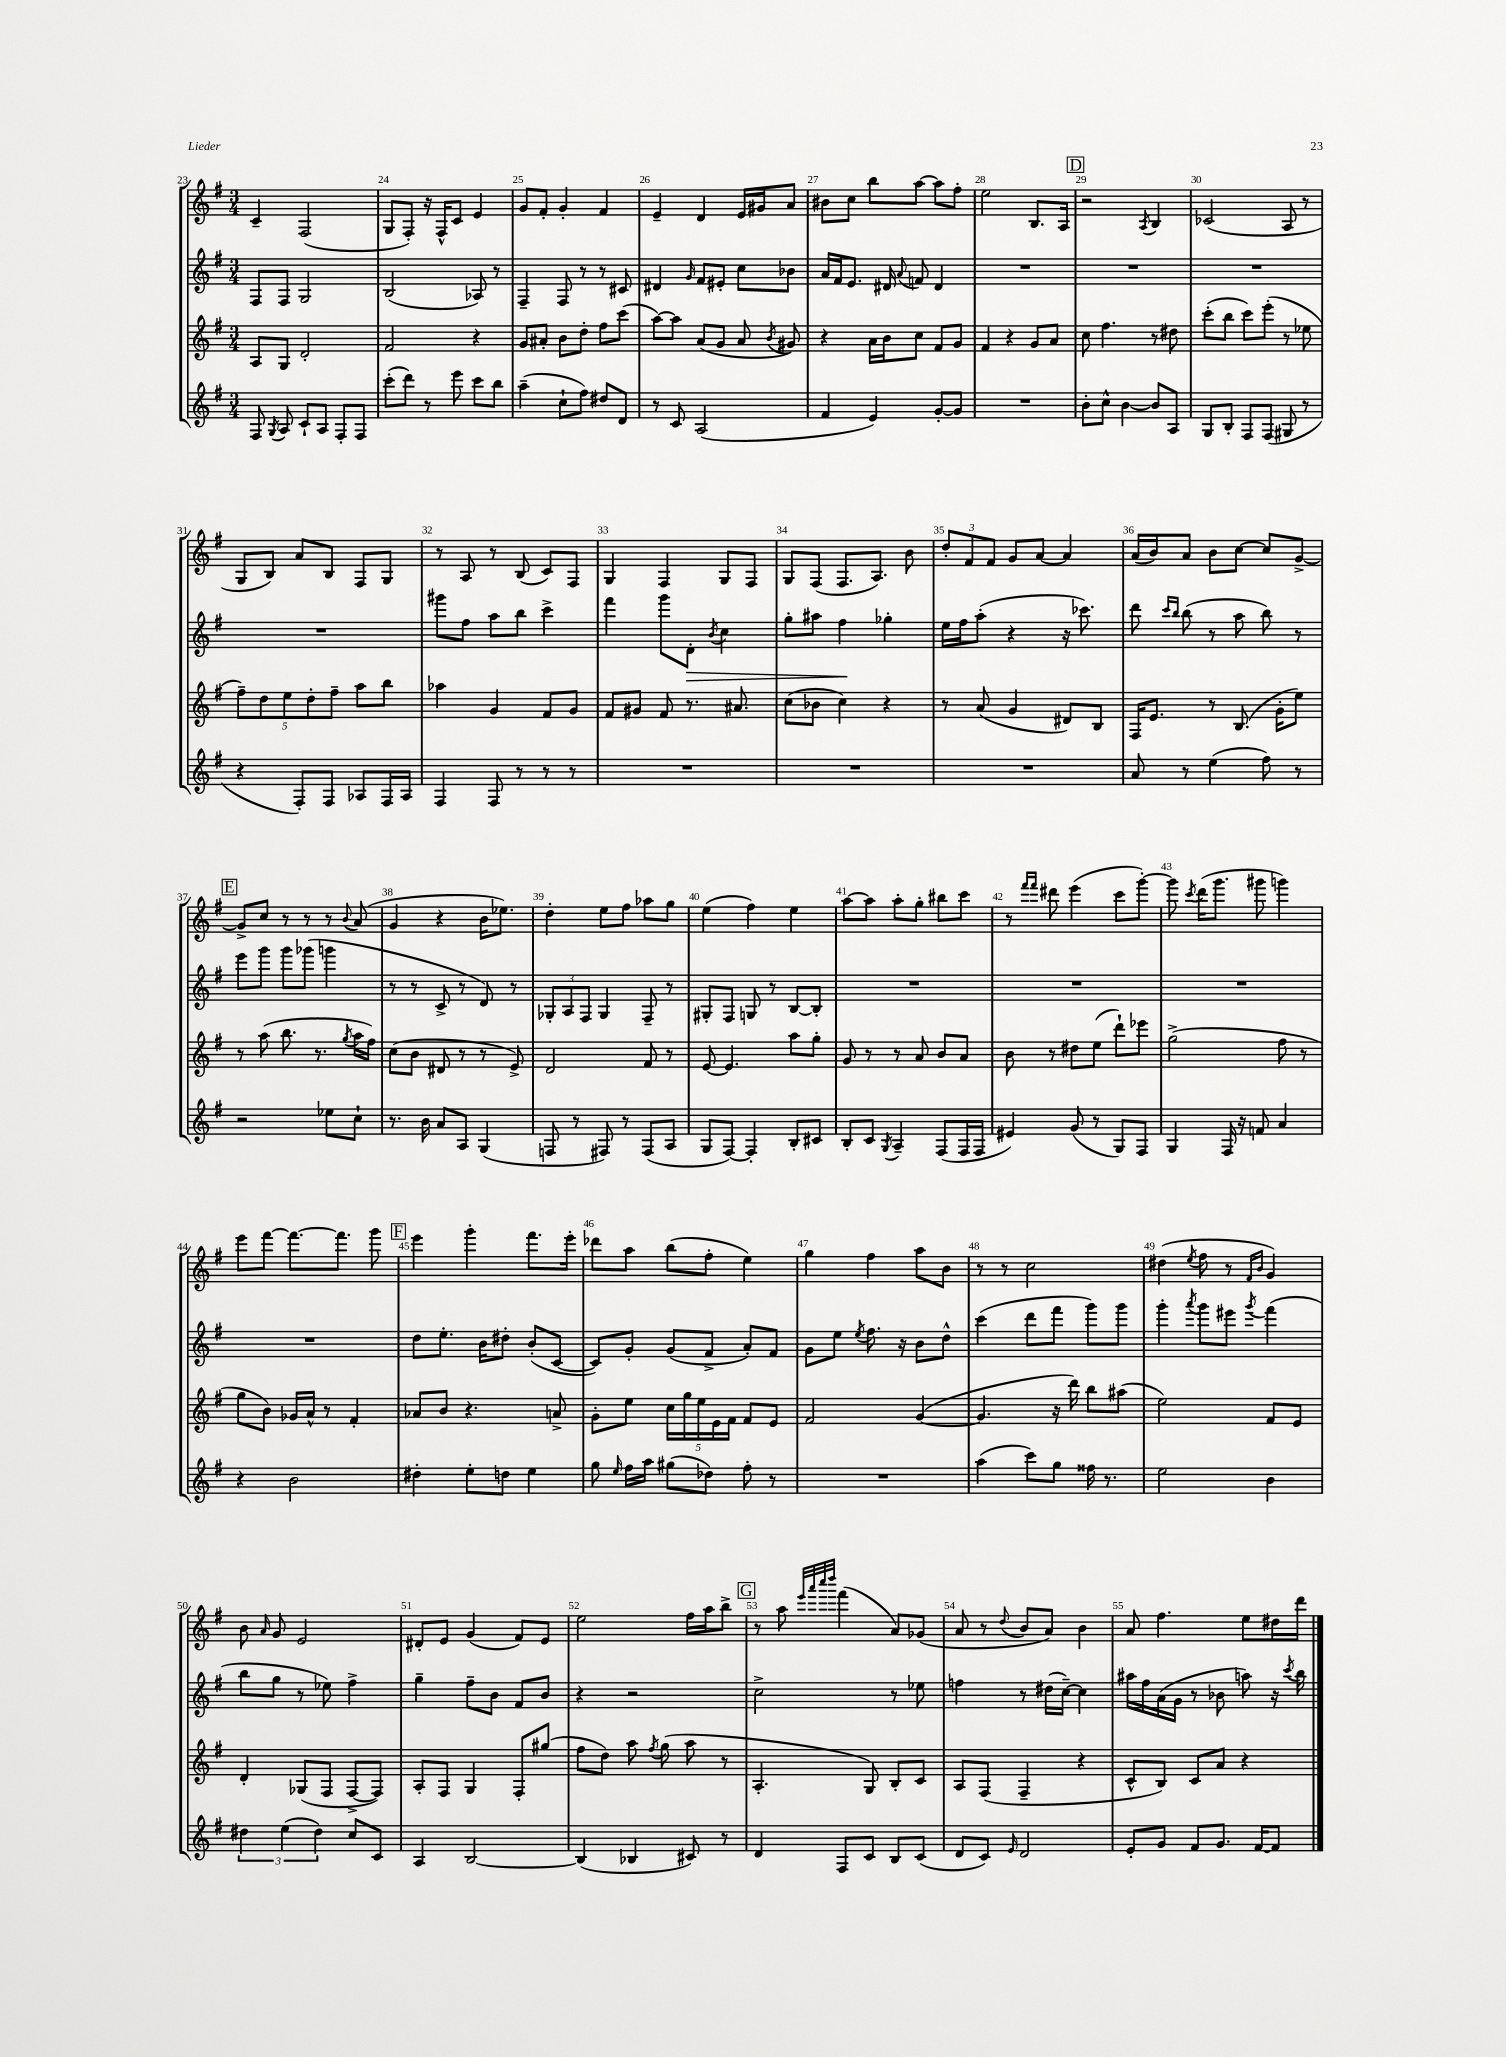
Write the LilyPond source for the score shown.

<<
\new StaffGroup <<
\new Staff = "s0" {
    \clef treble \key g \major \numericTimeSignature \time 3/4
    \autoBeamOff c'4-- fis2( |
    g8[ fis8]-.) r16 fis16[-^ c'8] e'4 |
    g'8[ fis'8]-. g'4-. fis'4 |
    e'4-- d'4 e'16[ gis'16 a'8] |
    bis'8[ c''8] b''8[ a''8]~ a''8[ fis''8]-. |
    e''2 b8.[ a16] |
    \mark \markup { \box "D" } r2 \acciaccatura { a8 } b4 |
    ces'2( a8 r8 |
    g8[ b8]) a'8[ b8] fis8[ g8] |
    r8 a8 r8 b8( c'8[) fis8] |
    g4 fis4 g8[ fis8] |
    g8[ fis8]( fis8.[ a8.]) b'8 |
    \tuplet 3/2 { d''8[-. fis'8 fis'8] } g'8[ a'8]~ a'4 |
    a'16[( b'16) a'8] b'8[ c''8]~ c''8[ g'8]~-> |
    \mark \markup { \box "E" } g'8[-> c''8] r8 r8 r8 \appoggiatura { b'8 } a'8( |
    g'4 r4 b'16[ ees''8.]) |
    d''4-. e''8[ fis''8] aes''8[ g''8] |
    e''4( fis''4) e''4 |
    a''8[~ a''8] a''8[-. g''8]-. bis''8[ c'''8] |
    r8 \grace { fis'''16[ fis'''16] } dis'''8 e'''4( c'''8[ g'''8]~-.) |
    g'''8 \acciaccatura { c'''8 } d'''16[( g'''8.] gis'''8 g'''4) |
    e'''8[ fis'''8]~ fis'''8.[~ fis'''8.] g'''8 |
    \mark \markup { \box "F" } e'''4 g'''4-. fis'''8.[ e'''16]-. |
    des'''8[ a''8] b''8[( fis''8]-. e''4) |
    g''4 fis''4 a''8[ b'8] |
    r8 r8 c''2 |
    dis''4( \acciaccatura { e''8 } fis''8 r8 \grace { fis'16[ b'16] } g'4) |
    b'8 \grace { a'16 } g'8 e'2 |
    dis'8[-. e'8] g'4( fis'8[) e'8] |
    e''2 fis''16[ a''16 b''8]-> |
    \mark \markup { \box "G" } r8 a''8 \grace { e'''32[ a'''32 c''''32 d''''32] } fis'''4( a'8[) ges'8]( |
    a'8 r8 \appoggiatura { d''8 } b'8[ a'8]) b'4 |
    a'8 fis''4. e''8[ dis''16 d'''16] \bar "|." |
}
\new Staff = "s1" {
    \clef treble \key g \major \numericTimeSignature \time 3/4
    \autoBeamOff fis8[ fis8] g2 |
    b2( aes8) r8 |
    fis4-- fis8 r8 r8 cis'8 |
    dis'4 \grace { g'16 } fis'8[ eis'8]-. c''8[ bes'8] |
    a'16[ fis'16 e'8.] dis'16 \appoggiatura { a'8 } f'8 dis'4 |
    R2. |
    \mark \markup { \box "D" } R2. |
    R2. |
    R2. |
    gis'''8[ fis''8] a''8[ b''8] c'''4-> |
    fis'''4 g'''8[ d'8]-.\> \acciaccatura { b'8 } c''4 |
    g''8[-. ais''8] fis''4\! ges''4-. |
    e''16[ fis''16 a''8]-.( r4 r16 ces'''8.) |
    d'''8 \grace { c'''16[ b''16] } b''8( r8 a''8 b''8) r8 |
    \mark \markup { \box "E" } e'''8[ g'''8] g'''8[ ges'''8]( g'''4 |
    r8 r8 c'8-> r8 d'8) r8 |
    \tuplet 3/2 { ges8[-. a8 fis8] } ges4 fis8-- r8 |
    gis8[-. fis8] g8 r8 b8[~ b8]-. |
    R2. |
    R2. |
    R2. |
    R2. |
    \mark \markup { \box "F" } d''8[ e''8.]-. b'16[ dis''8]-. b'8[-.( c'8]~ |
    c'8[) g'8]-. g'8[( fis'8]-> a'8[-.) fis'8] |
    g'8[ e''8] \acciaccatura { e''8 } fis''8. r16 b'8[ d''8]-^ |
    c'''4( d'''8[ fis'''8] g'''8[) g'''8] |
    g'''4-. \acciaccatura { a'''8 } g'''8[ eis'''8] \acciaccatura { g'''8 } fis'''4( |
    b''8[ g''8] r8 ees''8) fis''4-> |
    g''4-- fis''8[-- b'8] fis'8[ b'8] |
    r4 r2 |
    \mark \markup { \box "G" } c''2-> r8 ees''8 |
    f''4 r8 dis''16[( c''16]~--) c''4 |
    ais''16[ fis''16 a'16( g'16] r8 bes'8 a''8) r16 \acciaccatura { c'''8 } b''16 \bar "|." |
}
\new Staff = "s2" {
    \clef treble \key g \major \numericTimeSignature \time 3/4
    \autoBeamOff a8[ g8] d'2-. |
    fis'2 r4 |
    g'8[ ais'8]-. b'8[ d''8]-. fis''8[ c'''8]( |
    a''8[~) a''8] a'8[( g'8] a'8 \acciaccatura { b'8 } gis'8) |
    r4 a'16[ b'16 c''8] fis'8[ g'8] |
    fis'4 r4 g'8[ a'8] |
    \mark \markup { \box "D" } c''8 fis''4. r8 dis''8 |
    c'''8[-.( b''8] c'''8[) e'''8]-.( r8 ees''8 |
    \tuplet 5/4 { fis''8[--) d''8 e''8 d''8-. fis''8]-- } a''8[ b''8] |
    aes''4 g'4 fis'8[ g'8] |
    fis'8[ gis'8] fis'8 r8. ais'8. |
    c''8[( bes'8] c''4) r4 |
    r8 a'8( g'4 dis'8[) b8] |
    fis16[ e'8.] r8 b8.( g'16[-. e''8]) |
    \mark \markup { \box "E" } r8 a''8( b''8. r8. \acciaccatura { g''8 } a''16[ fis''16]) |
    c''8[( b'8] dis'8 r8 r8 e'8->) |
    d'2 fis'8 r8 |
    e'8~ e'4. a''8[ g''8]-. |
    g'8 r8 r8 a'8 b'8[ a'8] |
    b'8 r8 dis''8[ e''8]( d'''8[-!) ees'''8] |
    g''2->( fis''8 r8 |
    g''8[ b'8]) ges'16[ a'16]-^ r8 fis'4-. |
    \mark \markup { \box "F" } aes'8[ b'8] r4. a'8-> |
    g'8[-. e''8] \tuplet 5/4 { c''16[ g''16 e''16 e'16 fis'16] } fis'8[ e'8] |
    fis'2 g'4~( |
    g'4. r16 d'''16) b''8[ ais''8]( |
    e''2) fis'8[ e'8] |
    d'4-. ges8[( fis8] fis8[~-> fis8]) |
    a8[-. fis8] g4 fis8[-. gis''8]( |
    fis''8[ d''8]) a''8 \acciaccatura { fis''8 } g''8( a''8 r8 |
    \mark \markup { \box "G" } a4.-. g8) b8[-. c'8] |
    a8[ fis8]( fis4-- r4 |
    c'8[-^ b8]) c'8[ a'8] r4 \bar "|." |
}
\new Staff = "s3" {
    \clef treble \key g \major \numericTimeSignature \time 3/4
    \autoBeamOff fis8 \acciaccatura { g8 } a8 c'8[-! a8] fis8[-. fis8] |
    c'''8[-.( d'''8]) r8 e'''8 c'''8[ b''8] |
    a''4--( c''8[-! fis''8]) dis''8[ d'8] |
    r8 c'8 a2( |
    fis'4 e'4) g'8[~-. g'8] |
    R2. |
    \mark \markup { \box "D" } b'8[-. c''8]-^ b'4~ b'8[ a8] |
    g8[ b8]-. fis8[ fis8]( gis8 r8 |
    r4 fis8[-.) fis8] aes8[ fis16 aes16] |
    fis4 fis8 r8 r8 r8 |
    R2. |
    R2. |
    R2. |
    a'8 r8 e''4( fis''8) r8 |
    \mark \markup { \box "E" } r2 ees''8[ c''8]-! |
    r8. b'16 a'8[ a8] g4( |
    f8 r8 fis8) r8 fis8[( a8] |
    g8[ fis8]~) fis4-. b8[-. cis'8] |
    b8[-. c'8] \acciaccatura { g8 } a4-- fis8[( fis16 fis16] |
    eis'4) g'8( r8 g8[) fis8] |
    g4 fis16 r16 f'8 a'4 |
    r4 b'2 |
    \mark \markup { \box "F" } dis''4-. e''8[-. d''8] e''4 |
    g''8 \grace { e''16 } fis''16[ a''16] gis''8[( des''8]) fis''8-. r8 |
    R2. |
    a''4( c'''8[) g''8] fisis''16 r8. |
    e''2 b'4 |
    \tuplet 3/2 { dis''4 e''4( dis''4) } c''8[ c'8] |
    a4 b2~ |
    b4( bes4 cis'8) r8 |
    \mark \markup { \box "G" } d'4 fis8[ c'8] b8[ c'8]( |
    d'8[ c'8]) \grace { e'16 } d'2 |
    e'8[-. g'8] fis'8[ g'8.] fis'16[~ fis'8] \bar "|." |
}
>>
>>
\layout { \context { \Score currentBarNumber = #23 \override BarNumber.break-visibility = ##(#f #t #t) barNumberVisibility = #all-bar-numbers-visible } }
